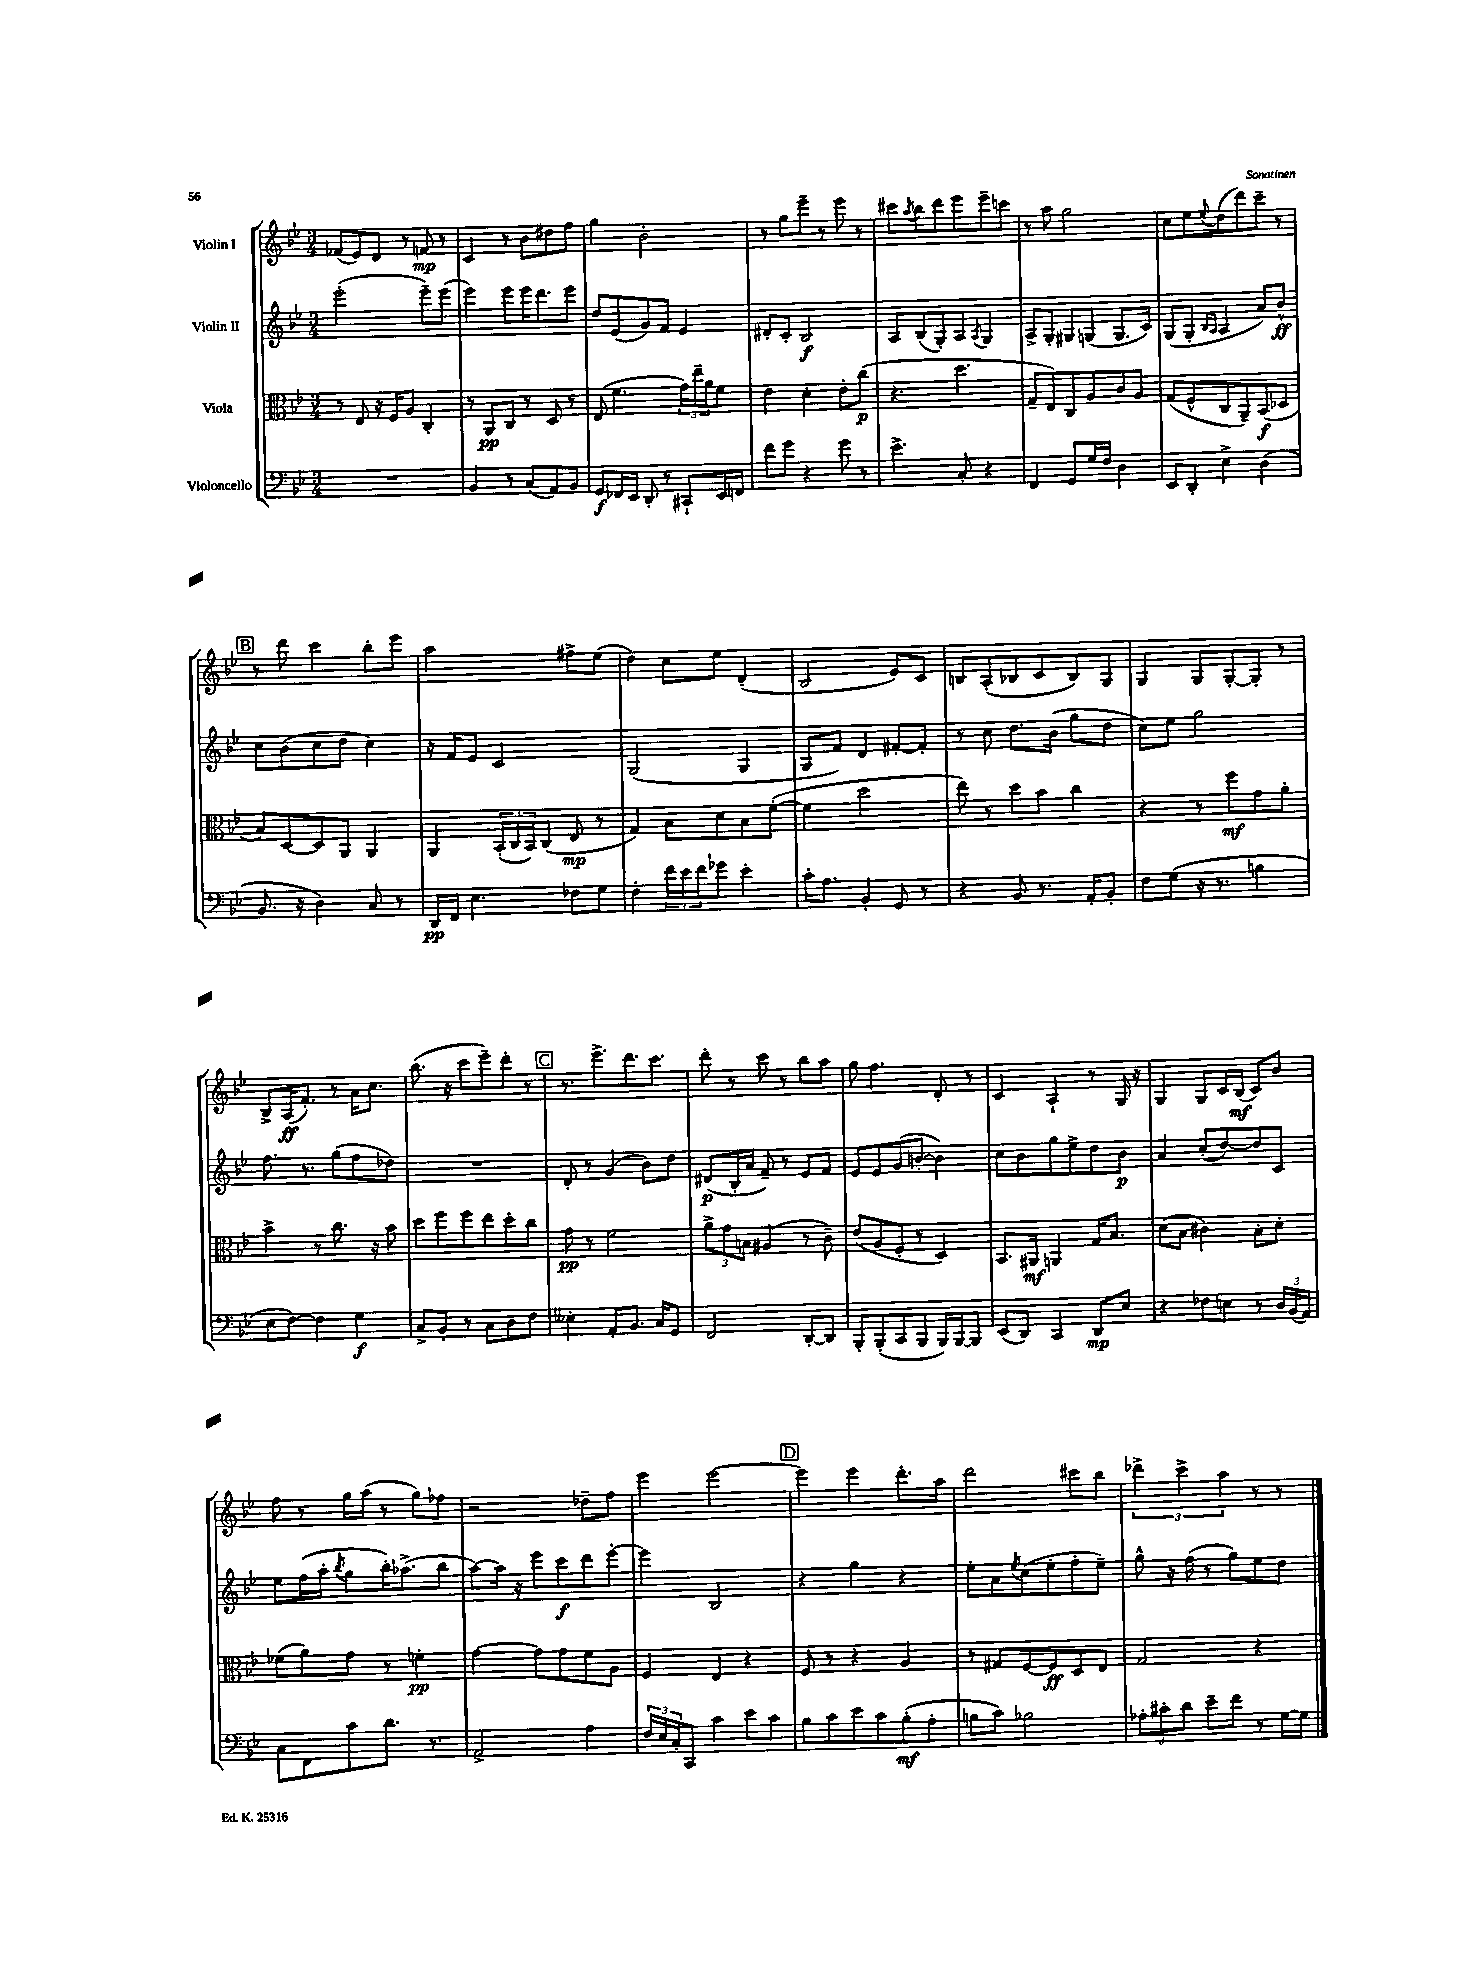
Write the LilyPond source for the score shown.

<<
\new StaffGroup <<
\new Staff = "s0" \with { instrumentName = "Violin I" } {
    \clef treble \key bes \major \numericTimeSignature \time 3/4
    fes'8( ees'8) d'8 r8 f'8\mp r8 |
    c'4 r8 bes'8 dis''8 f''8 |
    g''4 bes'2-. |
    r8 g''8 ees'''8-- r8 ees'''8 r8 |
    cis'''8 \acciaccatura { a''8 } bes''8 d'''8 ees'''8 ees'''8-- c'''8 |
    r8 a''8 g''2 |
    c''8 ees''8 \appoggiatura { ees''8 } d''8( d'''8) c'''8-- r8 |
    \mark \markup { \box "B" } r8 d'''8 c'''4 bes''8-. ees'''8 |
    a''2 fis''8-> ees''8( |
    d''4) c''8 ees''8 d'4-.( |
    bes2 ees'8) c'8 |
    b8 a8-.( bes8 c'8 bes8) g8 |
    g4 g8 g8~-. g8-. r8 |
    bes8-> a16\ff( f'8.-.) r8 a'16 c''8. |
    bes''8.( r16 c'''8 ees'''8--) d'''8-. r8 |
    \mark \markup { \box "C" } r8. ees'''8.-> d'''8. c'''8. |
    d'''8-. r8 c'''8 r8 bes''8 a''8 |
    g''8 f''4. d'8-. r8 |
    c'4 a4-! r8 g16 r16 |
    g4 g8 c'16 bes16\mf( c'8) bes'8 |
    f''8 r8 g''16 a''16( r8 g''8) fes''8 |
    r2 des''8-- f''8 |
    ees'''4 ees'''2~ |
    \mark \markup { \box "D" } ees'''4 ees'''4 d'''8.-. a''16 |
    d'''2 cis'''8 bes''8 |
    \tuplet 3/2 { des'''4-> c'''4-> a''4 } r8 r8 \bar "|." |
}
\new Staff = "s1" \with { instrumentName = "Violin II" } {
    \clef treble \key bes \major \numericTimeSignature \time 3/4
    ees'''2-.( ees'''8--) ees'''8( |
    ees'''4) ees'''8 ees'''16 d'''8. ees'''8 |
    d''8 ees'8( g'8) f'8 ees'4 |
    dis'8-. c'8-. bes2\f |
    a8 bes8( g8-.) a8 \acciaccatura { a8 } g4 |
    a8-> g8-. gis8 g8( g8. c'16) |
    g8( g8-. \grace { bes16 a16 } a4 a'8) bes'8-^\ff |
    \mark \markup { \box "B" } c''8 bes'8( c''8 d''8 c''4) |
    r16 f'16 ees'8 c'2 |
    g2( g4 |
    g8 f'8) d'4 fis'8~-. fis'8-. |
    r8 c''8 d''8. bes'16( g''8 d''8 |
    c''8) ees''8 g''2 |
    f''8. r8. g''8( f''8 des''8) |
    R2. |
    \mark \markup { \box "C" } d'8-. r8 g'4( bes'8) d''8 |
    dis'8\p( bes16-. a'16 f'8--) r8 ees'8 f'8 |
    ees'8 ees'8 g'8( b'8~-. b'4) |
    c''8 bes'8 g''8 ees''8-> d''8 bes'8\p |
    a'4 c''8-.( d''8~) d''8 c'8 |
    ees''8 f''16( a''16-. \acciaccatura { bes''8 } g''8 bes''16-.) aes''8.->( bes''8 |
    a''8~) a''16 r16 ees'''8 c'''8\f d'''8 ees'''8~-. |
    ees'''4 bes2 |
    \mark \markup { \box "D" } r4 g''4 r4 |
    ees''8-. a'8 \acciaccatura { ees''8 } c''8( ees''8-. f''8-. ees''8--) |
    g''8-^ r16 f''16( r8 g''8) ees''8 d''8 \bar "|." |
}
\new Staff = "s2" \with { instrumentName = "Viola" } {
    \clef alto \key bes \major \numericTimeSignature \time 3/4
    r8 ees8 r16 f16 a8 c4-. |
    r8 a,8\pp c8 r8 d8 r8 |
    ees8( f'4. \tuplet 3/2 { g'16) ees''16-- a'16 } f'8 |
    ees'4 d'4-. ees'8-. c''8\p( |
    r4. d''4. |
    g8-- ees8) c8 a8 c'8 a8 |
    g8( f8-^ c8 a,8--) bes,8\f( des8 |
    \mark \markup { \box "B" } bes8) d8~ d8 a,8 a,4 |
    a,4 \tuplet 3/2 { bes,16-.( c16 bes,16) } c8( ees8\mp r8 |
    g4) bes8 d'8 bes8 f'8~-.( |
    f'4 d''2 |
    ees''8) r8 d''8 bes'8 c''4 |
    r4 r8 f''8\mf g'8 a'8-. |
    bes'4-> r8 c''8. r16 bes'8 |
    d''8 f''8 f''8 ees''8 d''8-. c''8 |
    \mark \markup { \box "C" } g'8\pp r8 f'2 |
    \tuplet 3/2 { a'8-> g'8 b8 } ais4( r8 c'8--) |
    ees'8( a8 f8-. r8 d4) |
    bes,8. ais,16\mf a,4 g16 bes8. |
    d'8( bes8 cis'4) bes8-. d'8-. |
    fes'8( a'8) g'8 r8 f'4-.\pp |
    g'4~ g'8 g'8 f'8 a8 |
    f4 ees4 r4 |
    \mark \markup { \box "D" } f8 r8 r4 a4 |
    r8 gis8 f8~ f8\ff d8 ees8 |
    g2 r4 \bar "|." |
}
\new Staff = "s3" \with { instrumentName = "Violoncello" } {
    \clef bass \key bes \major \numericTimeSignature \time 3/4
    R2. |
    bes,4 r8 c8( a,8) bes,8 |
    g,8\f fes,16 ees,16 d,8-. r8 cis,8-! ees,16 f,16 |
    f'8 g'8 r4 g'8 r8 |
    ees'4.-> c8-. r4 |
    f,4 g,8 g16 f16 d4 |
    ees,8 d,8-. ees4-> d4( |
    \mark \markup { \box "B" } bes,8. r16 d4) c8 r8 |
    d,16\pp f,16 ees4. fes8 g8 |
    f4-. \tuplet 3/2 { f'16 ees'16 f'16 } ges'8 ees'4-. |
    c'16-. a8. bes,4-. g,8 r8 |
    r4 bes,8 r8. a,16-. bes,8-. |
    f8 g8( r16 r8. b4 |
    ees8 f8~) f4 g4\f |
    c8-> bes,8-. r8 c8 d8 f8 |
    \mark \markup { \box "C" } eeses4-. a,8-. bes,8. c16 g,8 |
    f,2 d,8~-. d,8 |
    bes,,8-. bes,,8-.( c,8 bes,,8 bes,,16) bes,,16~ bes,,8 |
    ees,8( d,8) c,4 d,8\mp ees8 |
    r4 fes8 e8 r8 \tuplet 3/2 { d16 bes,16( a,16) } |
    c8 f,8 c'8 d'8. r8. |
    a,2-> a4 |
    \tuplet 3/2 { f16 ees16 c16-. } c,8 c'4 ees'8 c'8 |
    \mark \markup { \box "D" } bes8 c'8 ees'8 c'8 bes8-.\mf( a8-. |
    b8 c'8) bes2 |
    \tuplet 3/2 { aes8-. cis'8-. d'8 } ees'8-- f'8 r8 g16~ g16 \bar "|." |
}
>>
>>
\layout { \context { \Score \remove "Bar_number_engraver" } }
